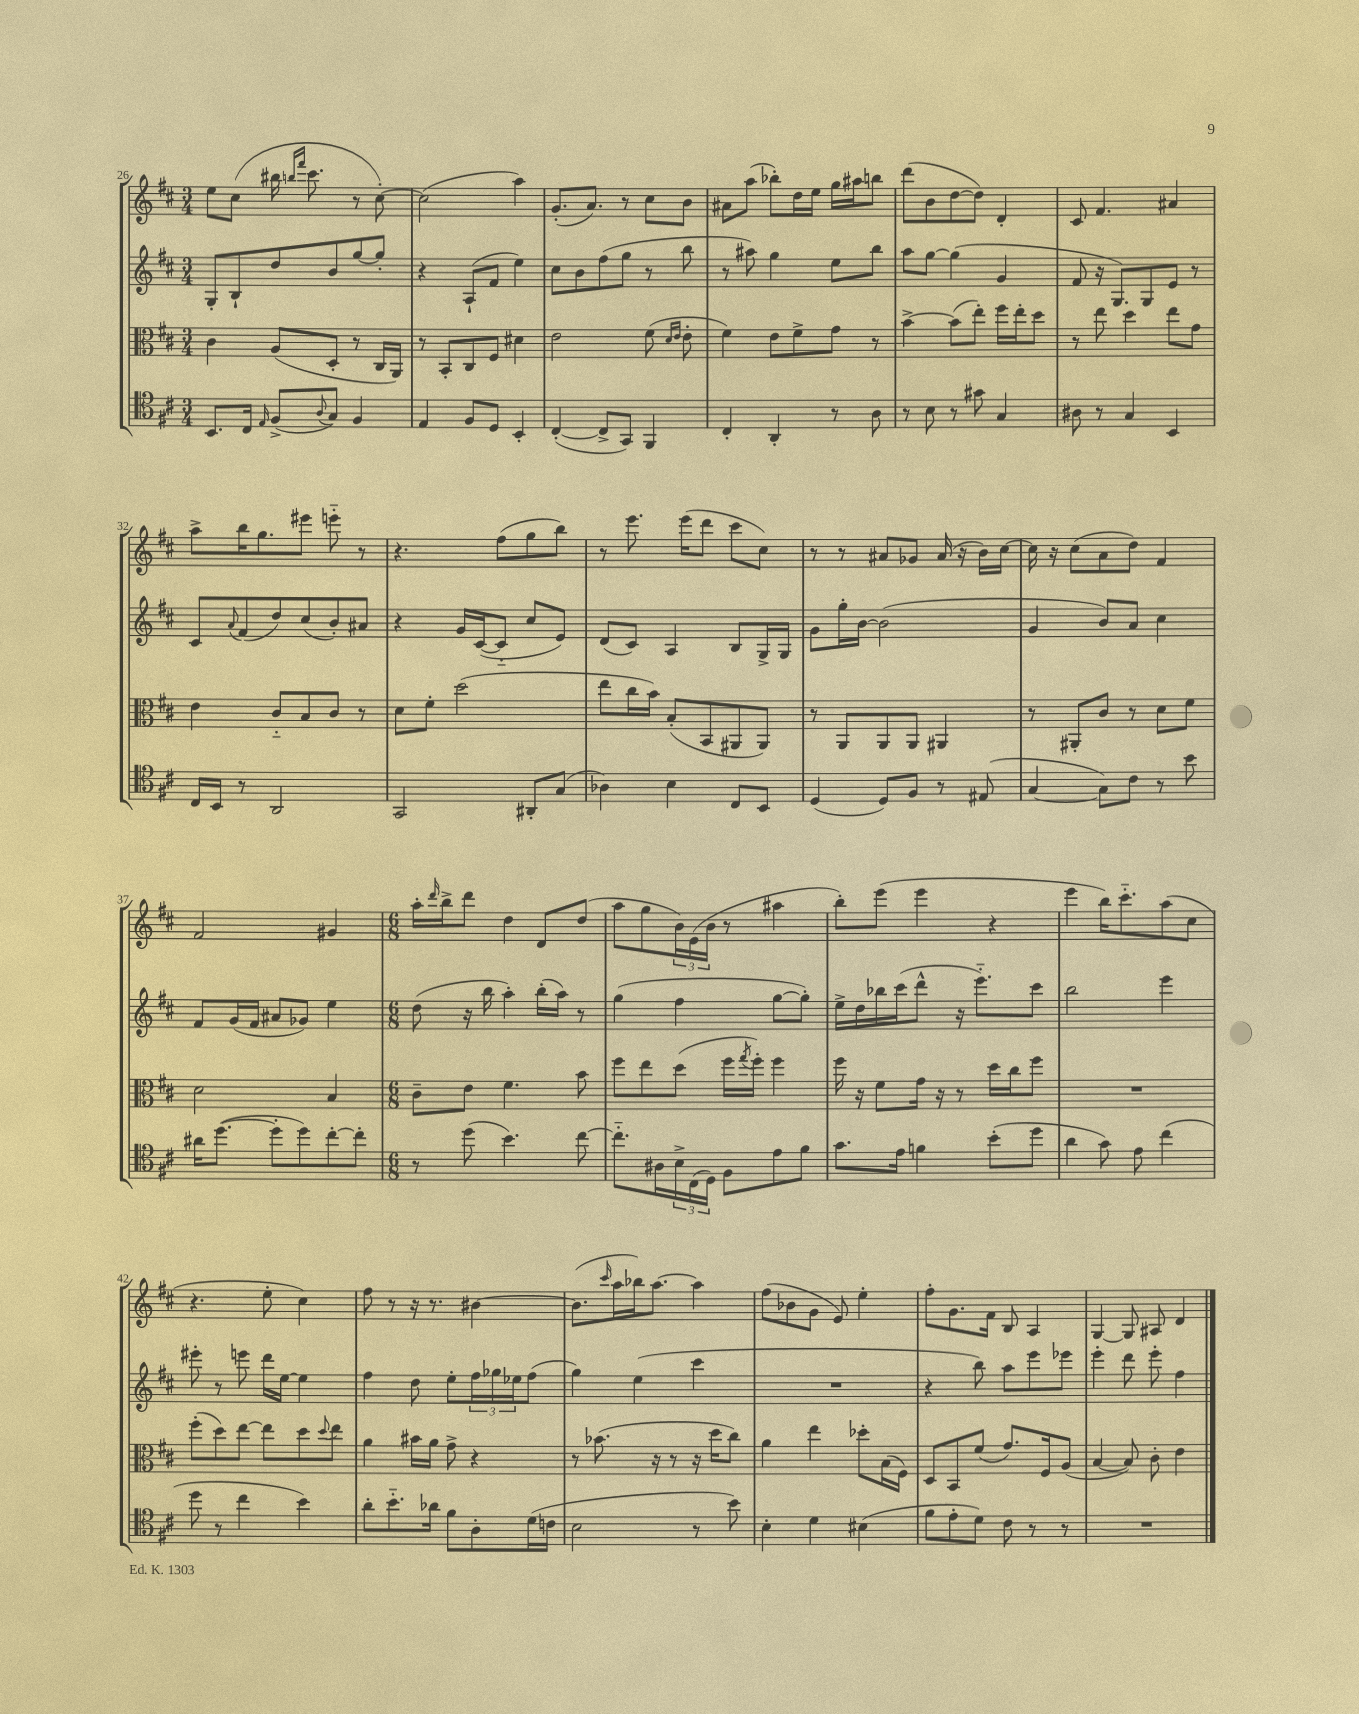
<<
\new StaffGroup <<
\new Staff = "s0" {
    \clef treble \key d \major \numericTimeSignature \time 3/4
    e''8 cis''8( bis''16 \grace { b''16 fis'''16 } cis'''8. r8 cis''8~-.) |
    cis''2( a''4) |
    g'8.-.( a'8.) r8 cis''8 b'8 |
    ais'8 a''8( bes''8-.) d''16 e''16 g''16 ais''16 b''8 |
    d'''8( b'8 d''8~ d''8) d'4-. |
    cis'8 fis'4. ais'4 |
    a''8-> b''16 g''8. eis'''8 e'''8-_ r8 |
    r4. fis''8( g''8 b''8) |
    r8 e'''8. e'''16( d'''8 cis'''8 cis''8) |
    r8 r8 ais'8 ges'8 ais'16( r16 b'16) cis''16~ |
    cis''16 r16 cis''8( a'8 d''8) fis'4 |
    fis'2 gis'4 |
    \numericTimeSignature \time 6/8 a''16-. \grace { d'''16 } b''16-> d'''8 d''4 d'8 d''8( |
    a''8 g''8 \tuplet 3/2 { b'16) e'16( b'16 } r8 ais''4 |
    b''8-.) e'''8( e'''4 r4 |
    e'''4 b''16) cis'''8.-_ a''8( cis''8 |
    r4. e''8-. cis''4) |
    fis''8 r8 r16 r8. bis'4~ |
    bis'8.( \grace { cis'''16 } a''16 bes''16) a''8.~ a''4 |
    fis''8( bes'8 g'8 e'8) e''4-. |
    fis''8-. g'8. fis'16 b8 a4 |
    g4~ g8 ais8 d'4 \bar "|." |
}
\new Staff = "s1" {
    \clef treble \key d \major \numericTimeSignature \time 3/4
    g8-. b8-! d''8 b'8 g''8~ g''8-. |
    r4 a8-!( fis'8 e''4) |
    cis''8 b'8 fis''8( g''8 r8 b''8 |
    r8 ais''8) g''4 e''8 b''8 |
    a''8 g''8~ g''4( g'4 |
    fis'8 r16 g8.) g8 e'8 r8 |
    cis'8 \appoggiatura { a'8 } fis'8( d''8) cis''8( b'8-.) ais'8 |
    r4 g'16 cis'16~( cis'8-_ cis''8 e'8) |
    d'8( cis'8) a4 b8 g16-> g16 |
    g'8 g''16-. b'16~ b'2( |
    g'4 b'8) a'8 cis''4 |
    fis'8 g'16( fis'16 ais'8 ges'8) e''4 |
    \numericTimeSignature \time 6/8 d''8( r16 b''16 a''4-.) b''16-.( a''16) r8 |
    g''4( fis''4 g''8~ g''8-.) |
    e''16-> d''16 bes''16 cis'''16( d'''8-^ r16 e'''8.-_) cis'''8 |
    b''2 e'''4 |
    eis'''8-. r8 e'''8 d'''16 e''16~ e''4 |
    fis''4 d''8 e''8-. \tuplet 3/2 { fis''16 ges''16 ees''16 } fis''8( |
    g''4) e''4( cis'''4 |
    R2. |
    r4 b''8) a''8 e'''8 ees'''8 |
    e'''4-. d'''8 e'''8-. fis''4 \bar "|." |
}
\new Staff = "s2" {
    \clef alto \key d \major \numericTimeSignature \time 3/4
    cis'4 a8( d8-. r8 cis16 a,16) |
    r8 b,8-. cis8 fis8 dis'4 |
    e'2 fis'8( \grace { d'16 e'16 } e'8-. |
    fis'4) e'8 fis'8-> g'8 r8 |
    b'4~-> b'8( e''8-.) fis''16 e''16-. d''8 |
    r8 e''8 d''4 e''8 g'8 |
    e'4 cis'8-_ b8 cis'8 r8 |
    d'8 fis'8-. d''2( |
    e''8 cis''16 b'16) b8-.( b,8 ais,8 ais,8) |
    r8 a,8 a,8 a,8 ais,4 |
    r8 ais,8-. cis'8 r8 d'8 fis'8 |
    d'2 b4 |
    \numericTimeSignature \time 6/8 cis'8-- e'8 fis'4. b'8 |
    fis''8 e''8 d''8( fis''16 \acciaccatura { g''8 } fis''16-.) fis''4 |
    fis''16 r16 fis'8 g'16 r16 r8 d''16 cis''16 fis''8 |
    R2. |
    fis''8-.( d''8) e''8~ e''8 d''8 \appoggiatura { d''8 } e''8 |
    a'4 bis'16 a'16 g'8-> r4 |
    r8 bes'8.( r16 r8 r16 d''16 cis''8) |
    a'4 e''4 des''8-. b16( fis16) |
    d8 b,8 fis'8( g'8.) fis16 a8( |
    b4~ b8) cis'8-. e'4 \bar "|." |
}
\new Staff = "s3" {
    \clef tenor \key d \major \numericTimeSignature \time 3/4
    b,8. cis16 \grace { e16 } fis8->( \appoggiatura { a8 } g8) fis4 |
    e4 fis8 d8 b,4-. |
    cis4~-.( cis8-> g,8) fis,4 |
    cis4-. a,4-. r8 a8 |
    r8 b8 r8 gis'8 g4 |
    ais8 r8 g4 b,4 |
    cis16 b,16 r8 a,2 |
    g,2 ais,8-. g8( |
    aes4) b4 cis8 b,8 |
    d4( d8) fis8 r8 eis8( |
    g4~ g8) cis'8 r8 b'8 |
    ais'16 d''8.~( d''8-. d''8) cis''8~-. cis''8-. |
    \numericTimeSignature \time 6/8 r8 d''8( b'4.) cis''8~ |
    cis''8.-_ ais16 \tuplet 3/2 { b16-> cis16( d16) } fis8 e'8 fis'8 |
    g'8. e'16 f'4 b'8-.( d''8 |
    a'4 g'8) e'8 cis''4( |
    d''8 r8 cis''4 b'4) |
    a'8-. b'8.-_ aes'16 fis'8 a8-. d'16( c'16 |
    b2 r8 b'8) |
    b4-. d'4 bis4( |
    fis'8 e'8-. d'8) cis'8 r8 r8 |
    R2. \bar "|." |
}
>>
>>
\layout { \context { \Score currentBarNumber = #26 } }
